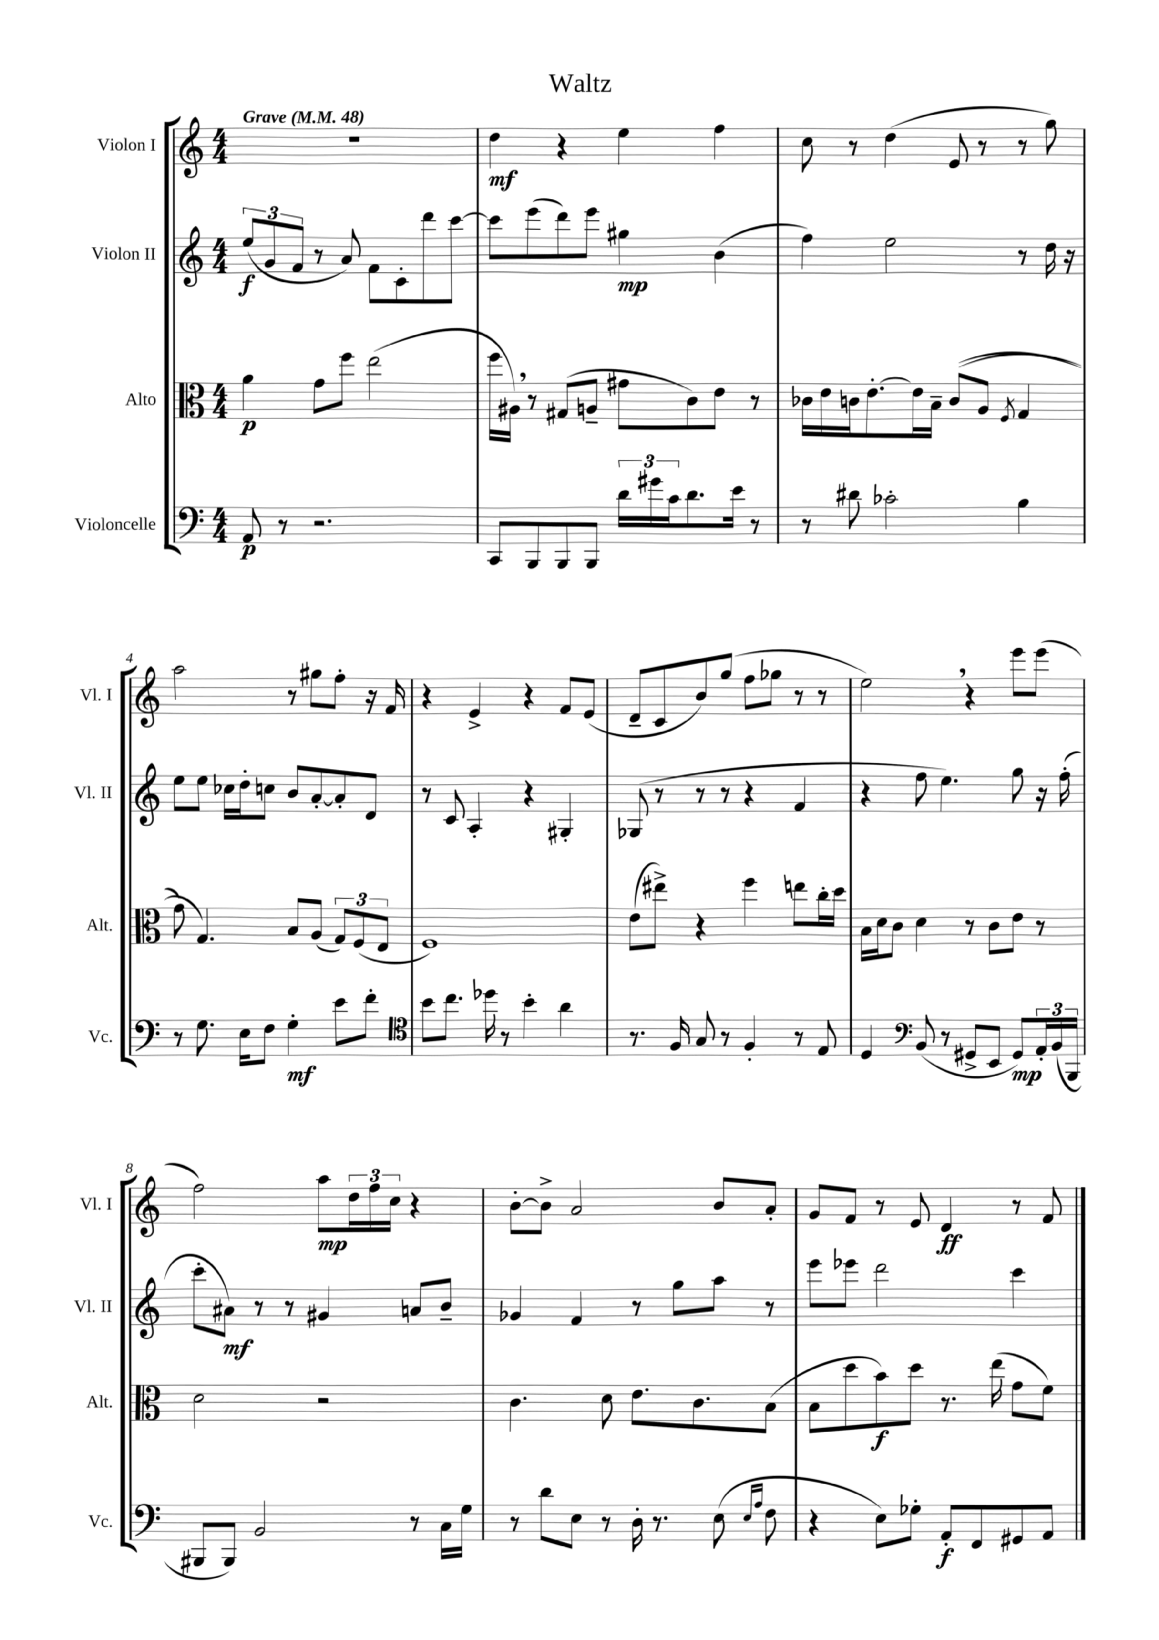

**kern	**kern	**kern	**kern
*staff4	*staff3	*staff2	*staff1
*clefF4	*clefC3	*clefG2	*clefG2
*k[]	*k[]	*k[]	*k[]
*M4/4	*M4/4	*M4/4	*M4/4
*MM48	*MM48	*MM48	*MM48
8AA	4a	(12ee	1r
.	.	12g	.
8r	.	.	.
.	.	12f	.
2.r	8g	8r	.
.	8ff	8a)	.
.	(2ee	8f	.
.	.	8c'	.
.	.	8ddd	.
.	.	[8ccc	.
=	=	=	=
8CC	16ff	8ccc]	4dd
.	16A#)	.	.
8BBB	8r	(8eee	.
8BBB	(8G#	8ddd)	4r
8BBB	8A~	8eee	.
24d	8g#	4gg#	4ee
24g#	.	.	.
24c	.	.	.
8.d	8c)	.	.
.	8e	(4b	4ff
16e	.	.	.
8r	8r	.	.
=	=	=	=
8r	16c-	4ff)	8cc
.	16e	.	.
8d#	16c	.	8r
.	[8.e'	.	.
2c-'	.	2ee	(4dd
.	16e]	.	.
.	16B~	.	.
.	&((8c	.	8e
.	8A	.	8r
.	8qF	.	.
4B	4G	8r	8r
.	.	16dd	8gg)
.	.	16r	.
=	=	=	=
8r	8g)	8ee	2aa
8.G	4.G&)	8ee	.
.	.	16cc-	.
16E	.	16dd'	.
8F	.	8cc	.
4G'	8B	8b	8r
.	(8A	[8a'	8gg#
8e	12G)	8a']	8ff'
.	(12F	.	.
8f'	.	8d	16r
.	12E	.	.
.	.	.	16f
=	=	=	=
*clefC4	*	*	*
8b	1F)	8r	4r
8.cc	.	8c	.
.	.	4A'	4e^
16dd-	.	.	.
8r	.	.	.
4b'	.	4r	4r
4a	.	4G#'	8f
.	.	.	(8e
=	=	=	=
8.r	(8e	(8G-	8d~
.	8ee#^)	8r	8c
16F	.	.	.
8G	4r	8r	8b)
8r	.	8r	(8gg
4F'	4ff	4r	8ff
.	.	.	8gg-
8r	8ee	4f	8r
8E	16cc'	.	8r
.	16dd	.	.
=	=	=	=
4D	16B	4r	2ee)
.	16d	.	.
.	8c	.	.
*clefF4	*	*	*
(8BB	4d	8ff	.
8r	.	4.ee)	.
8GG#^	8r	.	4r
8EE	8c	.	.
8GG#)	8e	8gg	8eee
24AA'	8r	16r	(8eee
(24BB	.	.	.
.	.	(16ff'	.
24BBB	.	.	.
=	=	=	=
8BBB#	2d	8ccc'	2ff)
8BBB#)	.	8a#)	.
2BB	.	8r	.
.	.	8r	.
.	2r	4g#	8aa
.	.	.	24dd
.	.	.	24ff
.	.	.	24cc
8r	.	8a	4r
16C	.	8b~	.
16G	.	.	.
=	=	=	=
8r	4.c	4g-	[8b'
8d	.	.	8b^]
8E	.	4f	2a
8r	8d	.	.
16D'	8.e	8r	.
8.r	.	.	.
.	.	8gg	.
.	8.c	.	.
(8E	.	8aa	8b
16qqE	.	.	.
16qqA	.	.	.
8F	(8B	8r	8a'
=	=	=	=
4r	8B	8eee	8g
.	8dd	8eee-	8f
8E)	8b)	2ddd	8r
8G-'	8dd	.	8e
8AA'	8.r	.	4d
8FF	.	.	.
.	(16ee	.	.
8GG#	8g	4ccc	8r
8AA	8f)	.	8f
==	==	==	==
*-	*-	*-	*-
